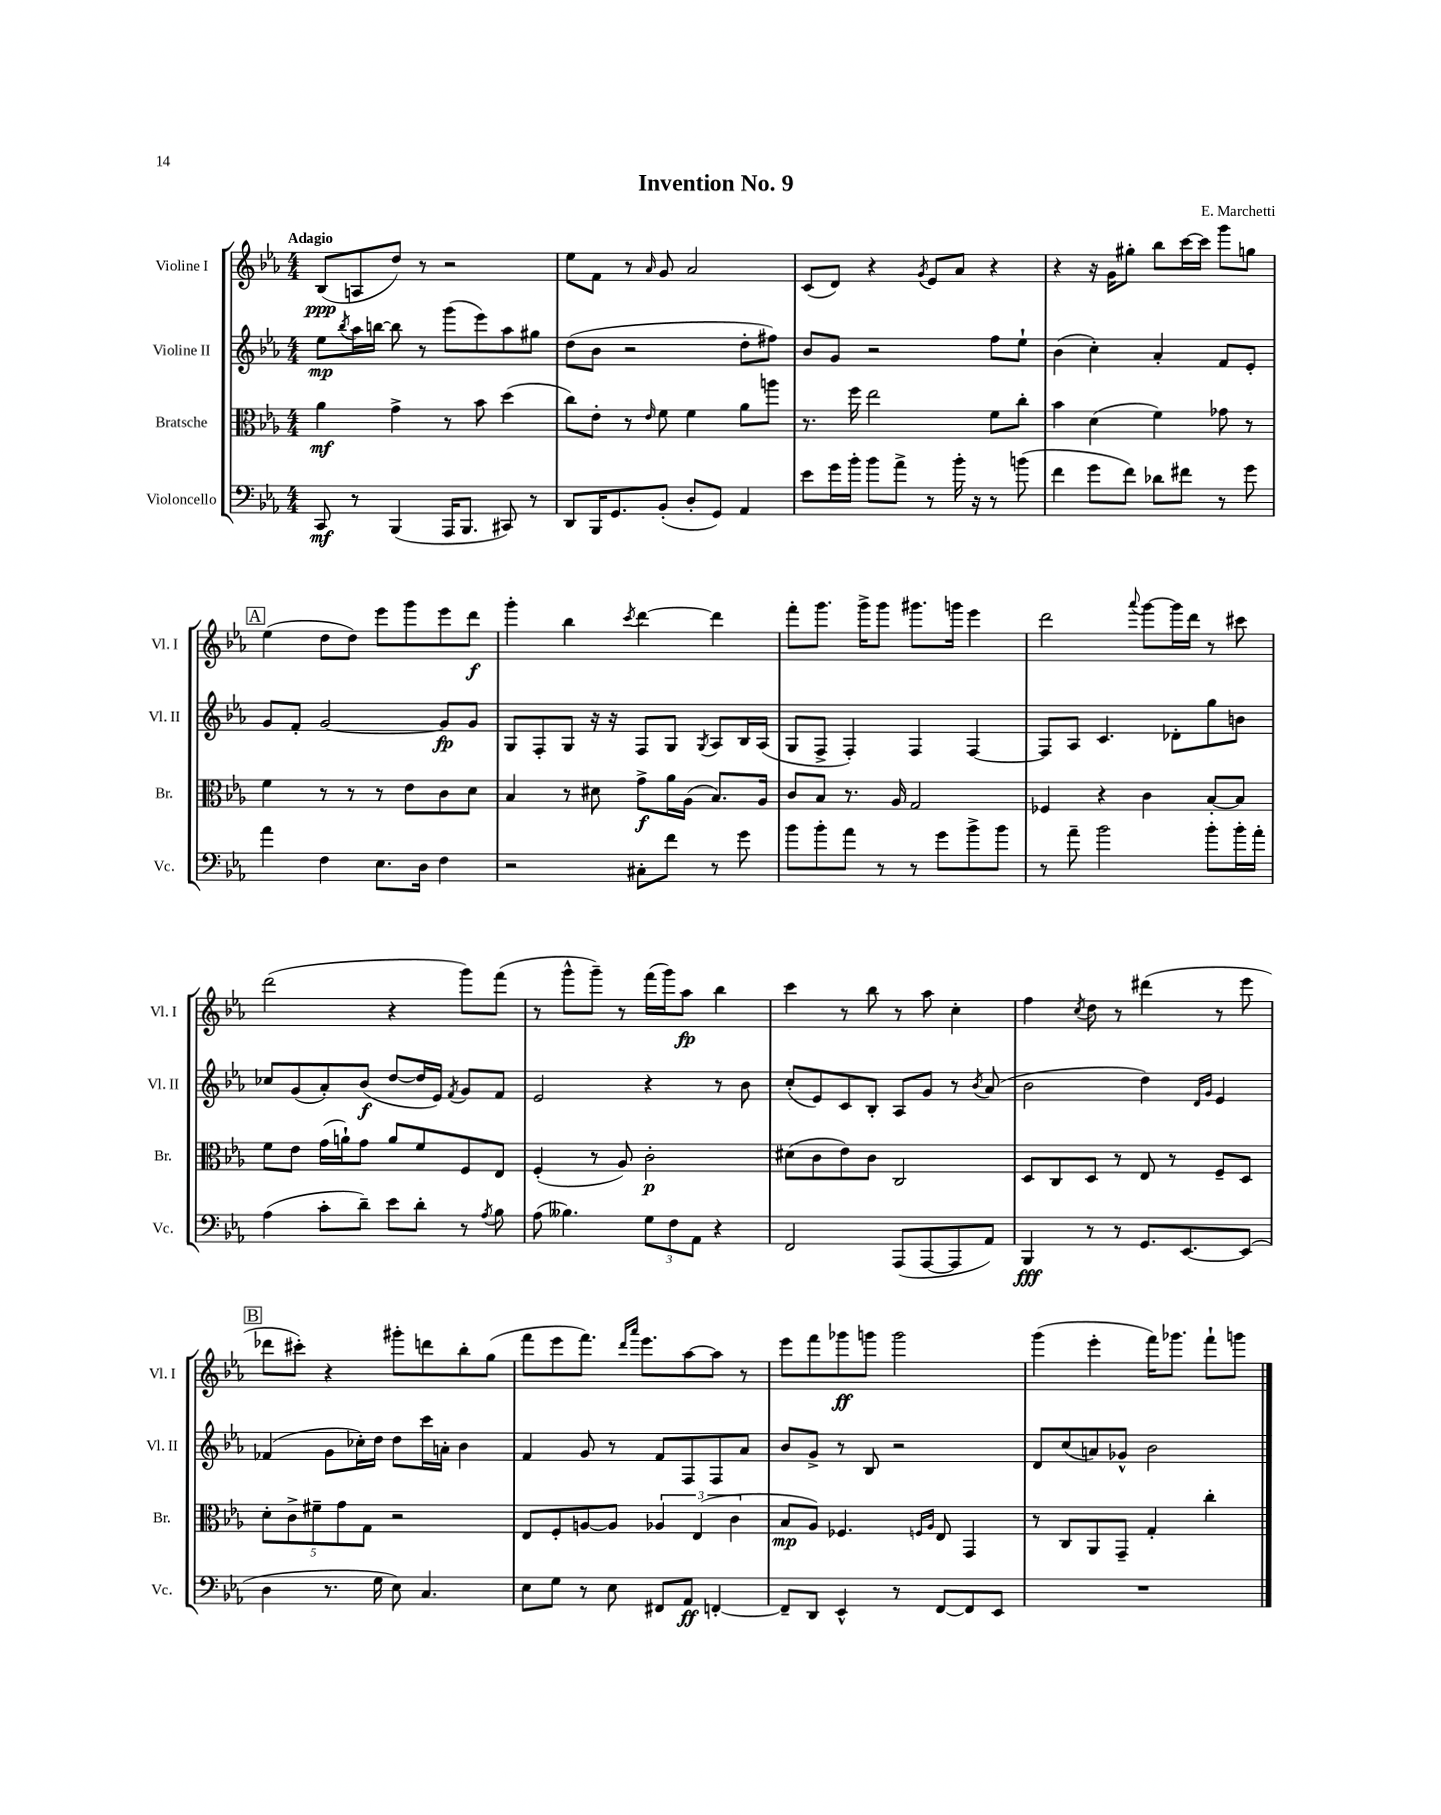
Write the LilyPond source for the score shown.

\header { title = "Invention No. 9" composer = "E. Marchetti" }
<<
\new StaffGroup <<
\new Staff = "s0" \with { instrumentName = "Violine I" shortInstrumentName = "Vl. I" } {
    \clef treble \key ees \major \numericTimeSignature \time 4/4 \tempo "Adagio"
    bes8\ppp( a8 d''8) r8 r2 |
    ees''8 f'8 r8 \grace { aes'16 } g'8 aes'2 |
    c'8( d'8) r4 \acciaccatura { g'8 } ees'8 aes'8 r4 |
    r4 r16 g'16 gis''8-. bes''8 c'''16~ c'''16 g'''8 g''8 |
    \mark \markup { \box "A" } ees''4( d''8 d''8) ees'''8 g'''8 ees'''8 d'''8\f |
    g'''4-. bes''4 \acciaccatura { c'''8 } d'''4~ d'''4 |
    f'''8-. g'''8. g'''16-> g'''8 gis'''8. g'''16 ees'''4 |
    d'''2 \appoggiatura { aes'''8 } g'''8~ g'''16 d'''16 r8 cis'''8 |
    d'''2( r4 g'''8) f'''8( |
    r8 g'''8-^ g'''8--) r8 f'''16( g'''16) aes''8\fp bes''4 |
    c'''4 r8 bes''8 r8 aes''8 c''4-. |
    f''4 \acciaccatura { c''8 } d''8 r8 dis'''4( r8 ees'''8 |
    \mark \markup { \box "B" } des'''8 cis'''8-.) r4 gis'''8-. d'''8 bes''8-. g''8( |
    f'''8 ees'''8 f'''8.) \grace { d'''16 aes'''16 } ees'''8. aes''8~ aes''8 r8 |
    ees'''8 f'''8 ges'''8\ff g'''8 g'''2 |
    g'''4( ees'''4-. f'''16) ges'''8. f'''8-! g'''8 \bar "|." |
}
\new Staff = "s1" \with { instrumentName = "Violine II" shortInstrumentName = "Vl. II" } {
    \clef treble \key ees \major \numericTimeSignature \time 4/4
    ees''8\mp \acciaccatura { bes''8 } aes''16 b''16~ b''8 r8 g'''8( ees'''8) aes''8 gis''8 |
    d''8( bes'8 r2 d''8-. fis''8) |
    bes'8 g'8 r2 f''8 ees''8-! |
    bes'4( c''4-.) aes'4-. f'8 ees'8-. |
    \mark \markup { \box "A" } g'8 f'8-. g'2~ g'8\fp g'8 |
    g8 f8-. g8 r16 r16 f8 g8 \acciaccatura { g8 } aes8 bes16 aes16( |
    g8 f8-> f4-.) f4 f4~ |
    f8 aes8 c'4. des'8-. g''8 b'8 |
    ces''8 g'8( aes'8-.) bes'8\f( d''8~ d''16 ees'16) \acciaccatura { f'8 } g'8 f'8 |
    ees'2 r4 r8 bes'8 |
    c''8-.( ees'8) c'8 bes8-. aes8 g'8 r8 \acciaccatura { bes'8 } aes'8( |
    bes'2 d''4) \grace { d'16 g'16 } ees'4 |
    \mark \markup { \box "B" } fes'4( g'8 ces''16-.) d''16 d''8 c'''16 a'16-. bes'4 |
    f'4 g'8 r8 f'8 f8 f8 aes'8 |
    bes'8 g'8-> r8 bes8 r2 |
    d'8 c''8( a'8) ges'8-^ bes'2 \bar "|." |
}
\new Staff = "s2" \with { instrumentName = "Bratsche" shortInstrumentName = "Br." } {
    \clef alto \key ees \major \numericTimeSignature \time 4/4
    aes'4\mf g'4-> r8 bes'8 d''4( |
    c''8) ees'8-. r8 \grace { ees'16 } f'8 f'4 aes'8 a''8 |
    r8. f''16 ees''2 f'8 c''8-. |
    bes'4 d'4( f'4) ges'8 r8 |
    \mark \markup { \box "A" } f'4 r8 r8 r8 ees'8 c'8 d'8 |
    bes4 r8 dis'8 g'8->\f aes'16 aes16( bes8.) aes16 |
    c'8 bes8 r8. aes16 g2 |
    fes4 r4 c'4 bes8~-. bes8 |
    f'8 ees'8 g'16( a'16-!) g'8 a'8 f'8 f8 ees8 |
    f4-.( r8 aes8) c'2-.\p |
    dis'8( c'8 ees'8) c'8 c2 |
    d8 c8 d8 r8 ees8 r8 f8-- d8 |
    \mark \markup { \box "B" } \tuplet 5/4 { d'8-. c'8-> fis'8-- g'8 g8 } r2 |
    ees8 f8-. a8~ a8 \tuplet 3/2 { aes4 ees4( c'4 } |
    bes8\mp aes8) fes4. \grace { f16 aes16 } ees8 g,4 |
    r8 c8 aes,8 g,8-- g4-. c''4-. \bar "|." |
}
\new Staff = "s3" \with { instrumentName = "Violoncello" shortInstrumentName = "Vc." } {
    \clef bass \key ees \major \numericTimeSignature \time 4/4
    c,8\mf r8 bes,,4( aes,,16 bes,,8. cis,8) r8 |
    d,8 bes,,16 g,8. bes,8-.( d8-. g,8) aes,4 |
    ees'8 g'16 bes'16-. bes'8 aes'8-> r8 bes'16-. r16 r8 b'8( |
    f'4 g'8 f'8) des'8 fis'8 r8 g'8 |
    \mark \markup { \box "A" } aes'4 f4 ees8. d16 f4 |
    r2 cis8-. f'8 r8 g'8 |
    bes'8 bes'8-. aes'8 r8 r8 g'8 bes'8-> bes'8 |
    r8 aes'8-- bes'2 bes'8-. bes'16-. aes'16-. |
    aes4( c'8-. d'8--) ees'8 d'8-. r8 \acciaccatura { aes8 } bes8 |
    aes8( beses4.) \tuplet 3/2 { g8 f8 aes,8 } r4 |
    f,2 aes,,8( aes,,8~ aes,,8 aes,8) |
    bes,,4\fff r8 r8 g,8. ees,8.~ ees,8( |
    \mark \markup { \box "B" } d4 r8. g16 ees8) c4. |
    ees8 g8 r8 ees8 fis,8 aes,8\ff f,4~-. |
    f,8-- d,8 ees,4-^ r8 f,8~ f,8 ees,8 |
    R1 \bar "|." |
}
>>
>>
\layout { \context { \Score \remove "Bar_number_engraver" } }
